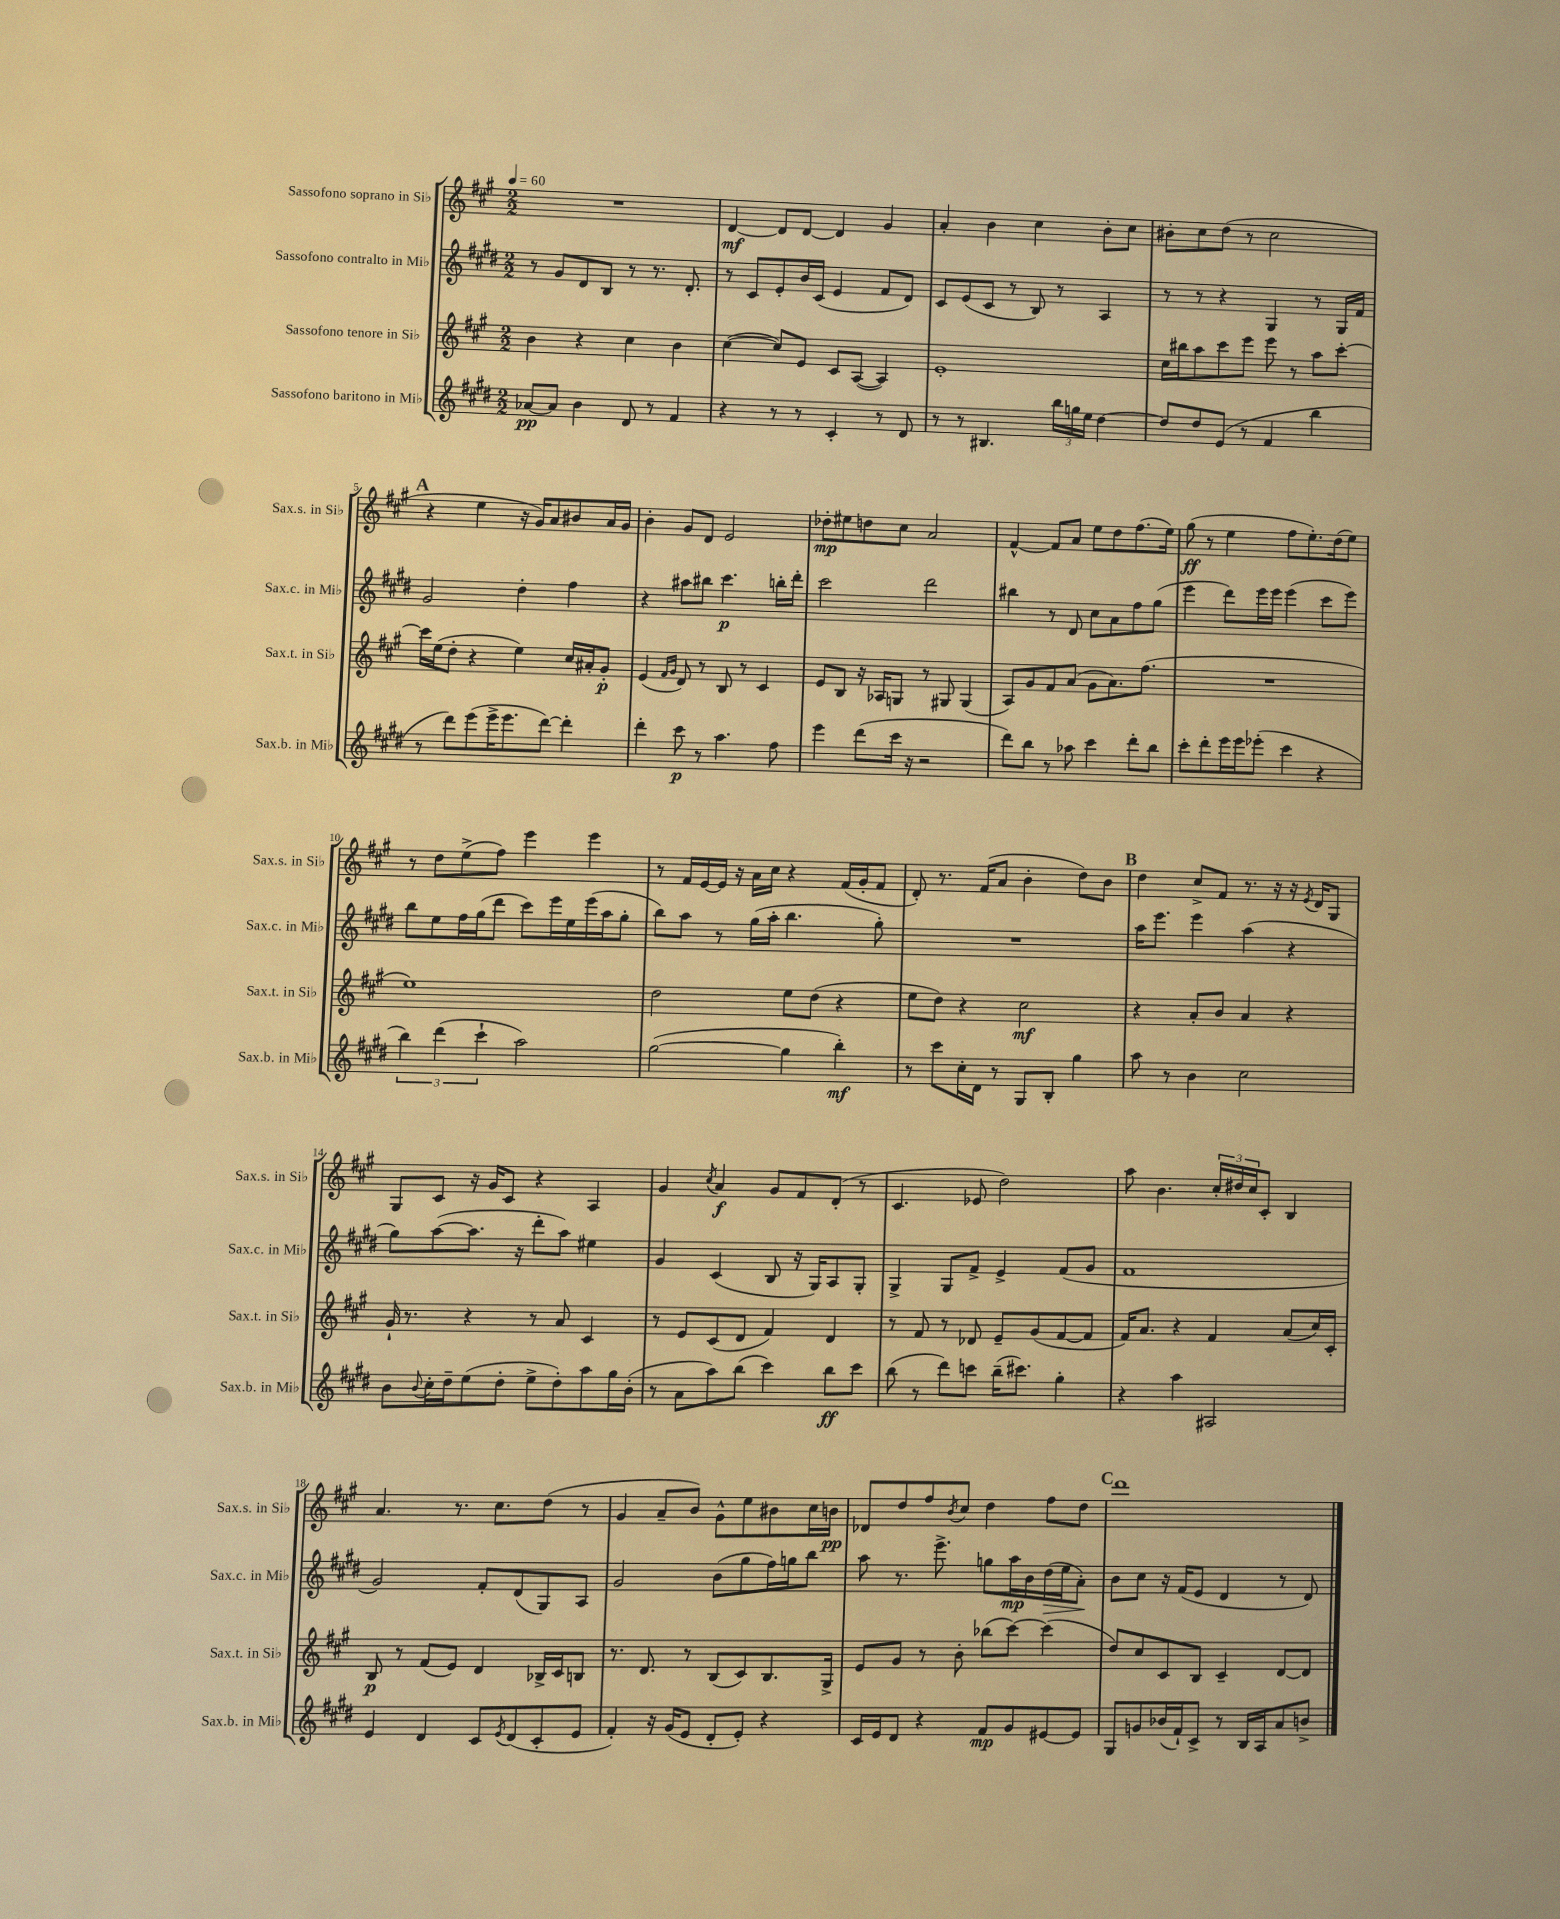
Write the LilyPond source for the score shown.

<<
\new StaffGroup <<
\new Staff = "s0" \with { instrumentName = "Sassofono soprano in Sib" shortInstrumentName = "Sax.s. in Sib" } {
    \clef treble \key a \major \numericTimeSignature \time 2/2 \tempo 4 = 60
    R1 |
    d'4~\mf d'8 d'8~ d'4 gis'4 |
    a'4-. b'4 cis''4 b'8-. cis''8 |
    bis'8-. cis''8 d''8( r8 cis''2 |
    \mark \markup { \bold "A" } r4 e''4 r16 gis'16) a'8 bis'8 a'16 gis'16 |
    b'4-. gis'8 d'8 e'2 |
    des''8-.\mp eis''8 d''8 cis''8 a'2 |
    fis'4~-^ fis'8 a'8 e''8 d''8 fis''8.( e''16) |
    gis''8\ff( r8 e''4 fis''8 e''8.-.) d''16( e''8) |
    r8 d''8 e''8->( fis''8) e'''4 e'''4 |
    r8 fis'16 e'16~ e'16 r16 a'16 cis''16 r4 fis'16( gis'16-. fis'8 |
    d'8-.) r8. fis'16( a'8 b'4-. d''8) b'8 |
    \mark \markup { \bold "B" } d''4 cis''8-> fis'8 r8. r16 r16 \acciaccatura { e'8 } d'16 gis8 |
    gis8 cis'8 r16 gis'16 cis'8 r4 a4 |
    gis'4 \acciaccatura { cis''8 } a'4\f gis'8 fis'8 d'8-.( r8 |
    cis'4. ees'8 d''2) |
    a''8 b'4. \tuplet 3/2 { cis''16-. dis''16 cis''16 } cis'8-. b4 |
    a'4. r8. cis''8. d''8( r8 |
    gis'4 a'8-- b'8) gis'8-^ e''8 bis'8 cis''16 b'16\pp |
    des'8 d''8 fis''8 \acciaccatura { b'8 } cis''8 d''4 fis''8 d''8 |
    \mark \markup { \bold "C" } d'''1 \bar "|." |
}
\new Staff = "s1" \with { instrumentName = "Sassofono contralto in Mib" shortInstrumentName = "Sax.c. in Mib" } {
    \clef treble \key e \major \numericTimeSignature \time 2/2
    r8 gis'8 dis'8 b8 r8 r8. dis'8.-. |
    r8 cis'8 e'8-. b'16 cis'16( e'4 fis'8 dis'8) |
    cis'8 e'8( cis'8 r8 b8) r8 a4 |
    r8 r8 r4 gis4 r8 gis16 fis'16 |
    \mark \markup { \bold "A" } gis'2 dis''4-. fis''4 |
    r4 ais''8 bis''8 cis'''4.\p b''16-. dis'''16-. |
    cis'''2 dis'''2 |
    bis''4 r8 dis'8 cis''8 a'8 fis''8 gis''8( |
    e'''4 dis'''8) e'''16 e'''16 e'''4( cis'''8 e'''8) |
    b''8 e''8 fis''16 gis''16( dis'''8 cis'''8) e'''16 e''16 e'''16( a''16 gis''8-. |
    b''8) a''8 r8 gis''16( a''16-. b''4. gis''8-.) |
    R1 |
    \mark \markup { \bold "B" } a''16 e'''8. e'''4 a''4( r4 |
    gis''8) a''8~( a''8. r16 dis'''8-. a''8) eis''4 |
    gis'4 cis'4( b8 r16 gis16) a8 gis8-. |
    gis4-> gis8 fis'8-> e'4-> fis'8( gis'8 |
    fis'1 |
    gis'2) fis'8-. dis'8( gis8) a8 |
    gis'2 b'8( gis''8 fis''16) g''16 b''8 |
    a''8 r8. e'''8.-> g''8 a''16\mp b'16 dis''16\>( e''16 a'8-.\!) |
    \mark \markup { \bold "C" } b'8 cis''8 r16 fis'16( e'8 dis'4 r8 dis'8) \bar "|." |
}
\new Staff = "s2" \with { instrumentName = "Sassofono tenore in Sib" shortInstrumentName = "Sax.t. in Sib" } {
    \clef treble \key a \major \numericTimeSignature \time 2/2
    b'4 r4 cis''4 b'4 |
    cis''4~( cis''8) e'8 cis'8 a8~( a4) |
    e'1-. |
    cis''16 bis''16 a''8 cis'''8 e'''8 e'''8 r8 a''8 cis'''8~-. |
    \mark \markup { \bold "A" } cis'''16 e''16( d''8-. r4 e''4) cis''16 ais'16-. gis'8-.\p |
    e'4( \grace { fis'16 gis'16 } d'8) r8 b8 r8 cis'4 |
    e'8 b8 r16 aes16 g8 r8 gis8 gis4( |
    a8) gis'8 fis'8 a'8( gis'8 a'8.) fis''8.( |
    R1 |
    e''1) |
    d''2 e''8 d''8( r4 |
    e''8 d''8) r4 cis''2\mf |
    \mark \markup { \bold "B" } r4 a'8-. b'8 a'4 r4 |
    gis'16-! r8. r4 r8 a'8 cis'4 |
    r8 e'8 cis'8( d'8 fis'4) d'4 |
    r8 fis'8 r8 des'8 e'8-- gis'8( fis'8~ fis'8 |
    fis'16) a'8. r4 fis'4 a'8( cis''16) cis'16-. |
    b8\p r8 fis'8( e'8) d'4 bes16-> cis'16 b8 |
    r8. d'8. r8 b8( cis'8) b8. gis16-> |
    e'8 gis'8 r8 b'8-. bes''8( cis'''8~) cis'''4( |
    \mark \markup { \bold "C" } d''8) cis''8 cis'8 b8 cis'4-- d'8~ d'8 \bar "|." |
}
\new Staff = "s3" \with { instrumentName = "Sassofono baritono in Mib" shortInstrumentName = "Sax.b. in Mib" } {
    \clef treble \key e \major \numericTimeSignature \time 2/2
    aes'8~\pp aes'8 b'4 dis'8 r8 fis'4 |
    r4 r8 r8 cis'4-. r8 dis'8 |
    r8 r8 bis4. \tuplet 3/2 { b''16 g''16 e''16 } dis''4~ |
    dis''8 dis''8 e'8( r8 fis'4 b''4 |
    \mark \markup { \bold "A" } r8 dis'''8) e'''8( e'''16-> e'''8. dis'''8~) dis'''4-. |
    dis'''4-. cis'''8\p r8 a''4. fis''8 |
    e'''4 dis'''8( cis'''16 r16 r2 |
    dis'''8) b''8 r8 aes''8 cis'''4 dis'''8-. b''8 |
    cis'''8-. dis'''8-. e'''16 e'''16 ees'''8-.( cis'''4 r4 |
    \tuplet 3/2 { b''4) dis'''4( cis'''4-! } a''2) |
    gis''2~( gis''4 b''4-.\mf) |
    r8 cis'''8 cis''16-. dis'16 r8 gis8 b8-. gis''4 |
    \mark \markup { \bold "B" } a''8 r8 b'4 cis''2 |
    b'8 \appoggiatura { b'8 } cis''16-. dis''16-- e''8( dis''8-. e''8-> dis''8-.) a''8 gis''16 b'16-.( |
    r8 a'8 a''8) b''8( cis'''4) b''8\ff cis'''8 |
    b''8( r8 dis'''8) c'''8 b''16--( cis'''8.) gis''4-. |
    r4 a''4 ais2 |
    e'4 dis'4 cis'8 \acciaccatura { e'8 } dis'8( cis'8-. e'8 |
    fis'4-.) r16 gis'16( e'8 dis'8-. e'8-.) r4 |
    cis'16 e'16 dis'8 r4 fis'8\mp gis'8 eis'8~ eis'8 |
    \mark \markup { \bold "C" } gis8 g'8 bes'16( fis'16-!) cis'8-> r8 b16 a16 a'8 b'8-> \bar "|." |
}
>>
>>
